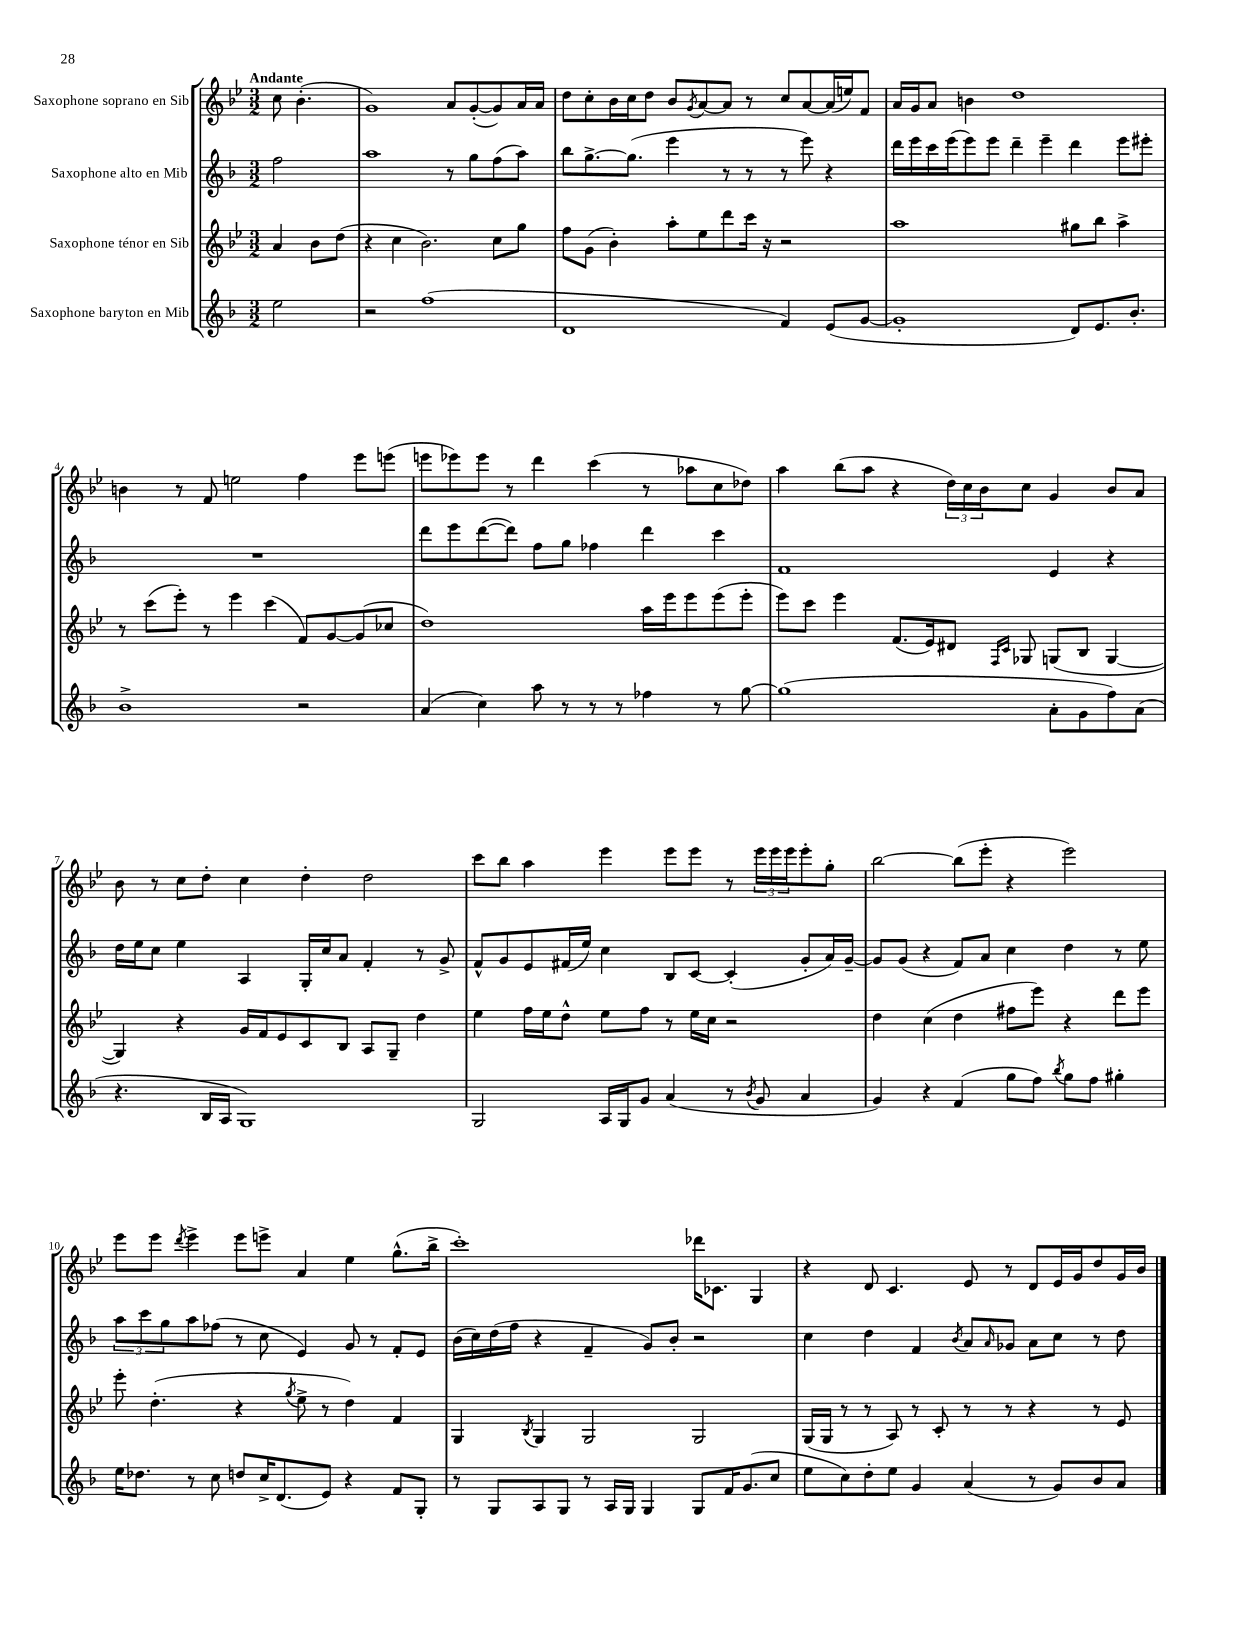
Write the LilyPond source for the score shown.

<<
\new StaffGroup <<
\new Staff = "s0" \with { instrumentName = "Saxophone soprano en Sib" } {
    \clef treble \key bes \major \numericTimeSignature \time 3/2 \partial 2 \tempo "Andante"
    c''8 bes'4.-.( |
    g'1) a'8 g'8~-.( g'8) a'16 a'16 |
    d''8 c''8-. bes'16 c''16 d''8 bes'8 \acciaccatura { g'8 } a'8~ a'8 r8 c''8 a'8~ a'16( e''16) f'8 |
    a'16 g'16 a'8 b'4 d''1 |
    b'4 r8 f'8 e''2 f''4 ees'''8 e'''8( |
    e'''8 ees'''8) ees'''8 r8 d'''4 c'''4( r8 aes''8 c''8 des''8) |
    a''4 bes''8( a''8 r4 \tuplet 3/2 { d''16) c''16 bes'16 } c''8 g'4 bes'8 a'8 |
    bes'8 r8 c''8 d''8-. c''4 d''4-. d''2 |
    c'''8 bes''8 a''4 ees'''4 ees'''8 ees'''8 r8 \tuplet 3/2 { ees'''16 ees'''16 ees'''16 } ees'''8-. g''8-. |
    bes''2~ bes''8( ees'''8-. r4 ees'''2) |
    ees'''8 ees'''8 \acciaccatura { d'''8 } ees'''4-> ees'''8 e'''8-> a'4 ees''4 g''8.-^( bes''16-> |
    c'''1-.) des'''16 ces'8. g4 |
    r4 d'8 c'4. ees'8 r8 d'8 ees'16 g'16 d''8 g'16 bes'16 \bar "|." |
}
\new Staff = "s1" \with { instrumentName = "Saxophone alto en Mib" } {
    \clef treble \key f \major \numericTimeSignature \time 3/2 \partial 2
    f''2 |
    a''1 r8 g''8 f''8( a''8) |
    bes''8 g''8.~-> g''8.( e'''4 r8 r8 r8 e'''8) r4 |
    d'''16 e'''16 c'''16 e'''16( e'''8) e'''8 d'''4-- e'''4-- d'''4 e'''8 eis'''8-. |
    R1. |
    d'''8 e'''8 d'''8~( d'''8) f''8 g''8 fes''4 d'''4 c'''4 |
    f'1 e'4 r4 |
    d''16 e''16 c''8 e''4 a4 g16-. c''16 a'8 f'4-. r8 g'8-> |
    f'8-^ g'8 e'8 fis'16( e''16) c''4 bes8 c'8~ c'4-.( g'8-. a'16) g'16~-- |
    g'8 g'8( r4 f'8) a'8 c''4 d''4 r8 e''8 |
    \tuplet 3/2 { a''8 c'''8 g''8 } a''8 fes''8( r8 c''8 e'4) g'8 r8 f'8-. e'8 |
    bes'16( c''16) d''16( f''16 r4 f'4-- g'8) bes'8-. r2 |
    c''4 d''4 f'4 \acciaccatura { bes'8 } a'8 \grace { a'16 } ges'8 a'8 c''8 r8 d''8 \bar "|." |
}
\new Staff = "s2" \with { instrumentName = "Saxophone ténor en Sib" } {
    \clef treble \key bes \major \numericTimeSignature \time 3/2 \partial 2
    a'4 bes'8 d''8( |
    r4 c''4 bes'2.) c''8 g''8 |
    f''8 g'8( bes'4-.) a''8-. ees''8 d'''8 c'''16 r16 r2 |
    a''1 gis''8 bes''8 a''4-> |
    r8 c'''8( ees'''8-.) r8 ees'''4 c'''4( f'8) g'8~ g'8( ces''8 |
    d''1) a''16 ees'''16 ees'''8 ees'''8( ees'''8-. |
    ees'''8) c'''8 ees'''4 f'8.( ees'16) dis'8 \grace { f16 c'16 } ges8 g8( bes8 g4~ |
    g4) r4 g'16 f'16 ees'8 c'8 bes8 a8 g8-- d''4 |
    ees''4 f''16 ees''16 d''8-^ ees''8 f''8 r8 ees''16 c''16 r2 |
    d''4 c''4( d''4 fis''8 ees'''8) r4 d'''8 ees'''8 |
    ees'''8-. d''4.-.( r4 \acciaccatura { g''8 } ees''8-> r8 d''4) f'4 |
    g4 \acciaccatura { bes8 } g4 g2 g2 |
    g16( g16 r8 r8 a8) r8 c'8-. r8 r8 r4 r8 ees'8 \bar "|." |
}
\new Staff = "s3" \with { instrumentName = "Saxophone baryton en Mib" } {
    \clef treble \key f \major \numericTimeSignature \time 3/2 \partial 2
    e''2 |
    r2 f''1( |
    d'1 f'4) e'8( g'8~ |
    g'1-. d'8) e'8. bes'8.-. |
    bes'1-> r2 |
    a'4( c''4) a''8 r8 r8 r8 fes''4 r8 g''8~ |
    g''1( a'8-. g'8 f''8) a'8( |
    r4. bes16 a16 g1) |
    g2 a16 g16 g'8 a'4( r8 \acciaccatura { bes'8 } g'8 a'4 |
    g'4) r4 f'4( g''8 f''8) \acciaccatura { bes''8 } g''8 f''8 gis''4-. |
    e''16 des''8. r8 c''8 d''8 c''16-> d'8.( e'8) r4 f'8 g8-. |
    r8 g8 a8 g8 r8 a16 g16 g4 g8 f'16 g'8.( c''8 |
    e''8 c''8) d''8-. e''8 g'4 a'4( r8 g'8) bes'8 a'8 \bar "|." |
}
>>
>>
